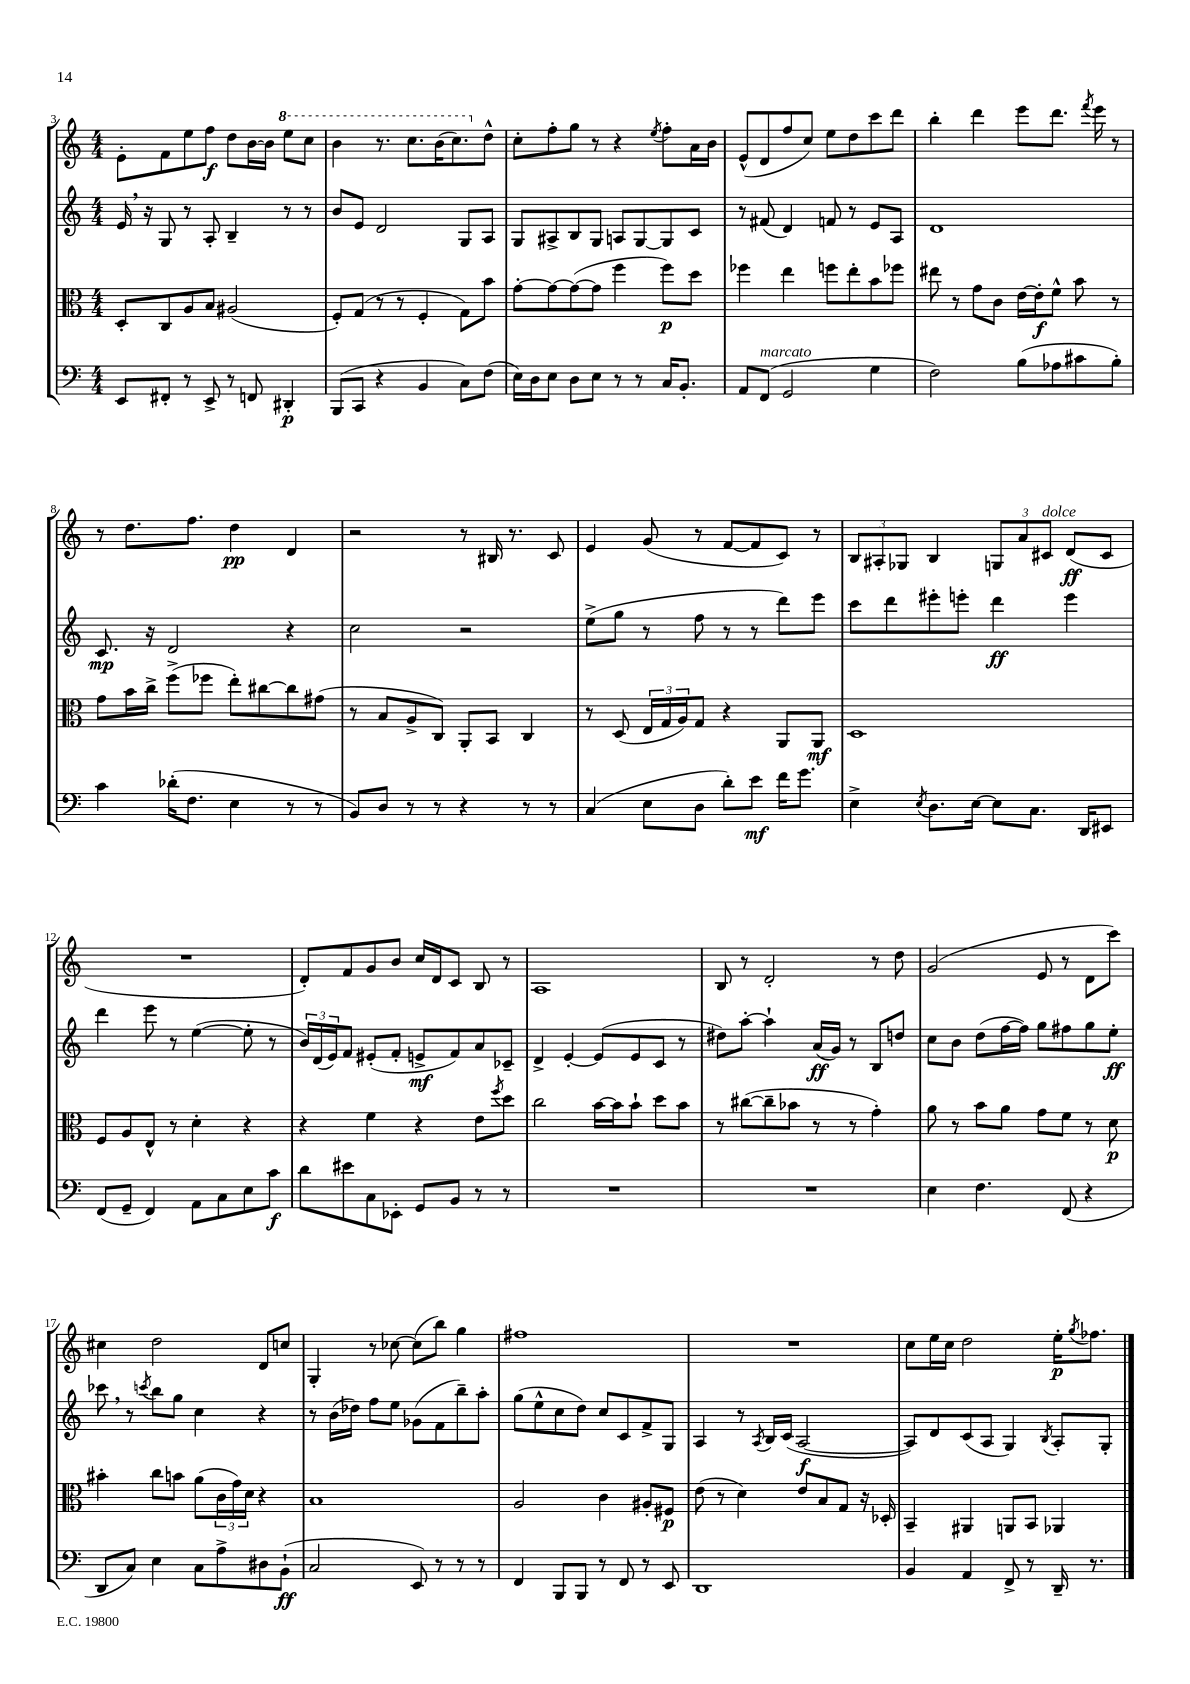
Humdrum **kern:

**kern	**kern	**kern	**kern
*staff4	*staff3	*staff2	*staff1
*clefF4	*clefC3	*clefG2	*clefG2
*k[]	*k[]	*k[]	*k[]
*M4/4	*M4/4	*M4/4	*M4/4
8EE	8D'	16e	8e'
.	.	16r	.
8FF#'	8C	8G	8f
8r	8A	8r	8ee
8EE^	8B	8A'	8ff
8r	(2A#	4B~	8dd
8FF	.	.	[16b
.	.	.	16b]
4DD#'	.	8r	8eee
.	.	8r	8ccc
=	=	=	=
(8BBB	8F')	8b	4bb
8CC	(8G	8e	.
4r	8r	2d	8.r
.	8r	.	.
.	.	.	8.ccc
4BB	4F'	.	.
.	.	.	(16bb
.	.	.	8.ccc)
8C)	8G)	8G	.
(8F	8b	8A	8dd^^
=	=	=	=
16E)	[8g'	8G	8cc'
16D	.	.	.
8E	8g_	8A#^	8ff'
8D	(8g_	8B	8gg
8E	8g]	8G	8r
8r	4ff	8A	4r
8r	.	[8G	.
.	.	.	8qee
16C	8ff)	8G]	8ff'
8.BB'	.	.	.
.	8dd	8c	16a
.	.	.	16b
=	=	=	=
8AA	4ff-	8r	(8e^^
(8FF	.	(8f#	8d
2GG	4ee	4d)	8ff
.	.	.	8cc)
.	8ff	8f	8ee
.	8ee'	8r	8dd
4G	8b	8e	8ccc
.	8ff-	8A	8ddd
=	=	=	=
2F)	8ee#	1d	4bb'
.	8r	.	.
.	8g	.	4ddd
.	8c	.	.
(8B	[16e	.	8eee
.	16e']	.	.
8A-	8f^^	.	8.ddd
8c#	8b	.	.
.	.	.	8qfff
.	.	.	16eee
8B')	8r	.	8r
=	=	=	=
4c	8g	8.c	8r
.	16b	.	8.dd
.	16cc^	16r	.
(16d-'	(8ff^	2d	.
8.F	.	.	8.ff
.	8ff-	.	.
4E	8ee')	.	4dd
.	[8cc#	.	.
8r	8cc#]	4r	4d
8r	(8g#	.	.
=	=	=	=
8BB)	8r	2cc	2r
8D	8B	.	.
8r	8A^	.	.
8r	8C)	.	.
4r	8AA'	2r	8r
.	8BB	.	16B#
.	.	.	8.r
8r	4C	.	.
8r	.	.	8c
=	=	=	=
(4C	8r	(8ee^	4e
.	(8D	8gg	.
8E	24E	8r	(8g
.	24G	.	.
.	24A)	.	.
8D	8G	8ff	8r
8d')	4r	8r	[8f
8e	.	8r	8f]
16f	8AA	8ddd)	8c)
8.g	.	.	.
.	8AA	8eee	8r
=	=	=	=
4E^	1D	8ccc	12B
.	.	.	12A#'
.	.	8ddd	.
.	.	.	12G-
8qE	.	.	.
8.D	.	8eee#'	4B
.	.	8eee'	.
[16E	.	.	.
8E]	.	4ddd	12G
.	.	.	12a
8.C	.	.	.
.	.	.	12c#
.	.	4eee	(8d
16DD	.	.	.
8EE#	.	.	8c#
=	=	=	=
(8FF	8F	4ddd	1r
8GG~	8A	.	.
4FF)	8E^^	8eee	.
.	8r	8r	.
8AA	4d'	([4ee	.
8C	.	.	.
8E	4r	8ee']	.
8c	.	8r	.
=	=	=	=
8d	4r	24b)	8d')
.	.	(24d	.
.	.	24e)	.
8e#	.	8f	8f
8C	4f	(8e#'	8g
8EE-'	.	8f'	8b
8GG	4r	8e^	16cc
.	.	.	16d
8BB	.	8f)	8c
8r	8e	8a	8B
.	8qff	.	.
8r	8dd	8c-~	8r
=	=	=	=
1r	2cc	4d^	1A
.	.	[4e'	.
.	[16b	(8e]	.
.	16b]	.	.
.	8b`	8e	.
.	8dd	8c	.
.	8b	8r	.
=	=	=	=
1r	8r	8dd#)	8B
.	([8cc#	[8aa'	8r
.	8cc#~]	4aa`]	2d'
.	8b-	.	.
.	8r	(16a	.
.	.	16g)	.
.	8r	8r	.
.	4g')	8B	8r
.	.	8dd	8dd
=	=	=	=
4E	8a	8cc	(2g
.	8r	8b	.
4.F	8b	(8dd	.
.	8a	[16ff	.
.	.	16ff])	.
.	8g	8gg	8e
(8FF	8f	8ff#	8r
4r	8r	8gg	8d
.	8d	8ee'	8ccc)
=	=	=	=
8DD	4b#'	8ccc-	4cc#
8C)	.	8r	.
.	.	8qccc	.
4E	8cc	8bb	2dd
.	8b	8gg	.
8C	(8a	4cc	.
8A^	24c	.	.
.	24g)	.	.
.	24d	.	.
8D#	4r	4r	8d
(8BB`	.	.	8cc
=	=	=	=
2C	1B	8r	4G'
.	.	(16b	.
.	.	16dd-)	.
.	.	8ff	8r
.	.	8ee	[8cc-
8EE)	.	(8g-	(8cc-]
8r	.	8f	8bb)
8r	.	8bb~)	4gg
8r	.	8aa'	.
=	=	=	=
4FF	2A	(8gg	1ff#
.	.	8ee^^	.
8BBB	.	8cc	.
8BBB	.	8dd)	.
8r	4c	8cc	.
8FF	.	8c	.
8r	8A#'	8f^	.
8EE	8F#	8G	.
=	=	=	=
1DD	(8e	4A	1r
.	8r	.	.
.	4d)	8r	.
.	.	8qA	.
.	.	16B	.
.	.	(16c	.
.	8e	[2A	.
.	8B	.	.
.	8G	.	.
.	16r	.	.
.	16D-'	.	.
=	=	=	=
4BB	4BB~	8A])	8cc
.	.	8d	16ee
.	.	.	16cc
4AA	4AA#	(8c	2dd
.	.	8A	.
8FF^	8AA	4G)	.
8r	8BB	.	.
.	.	8qB	.
16DD~	4AA-	8A'	16ee'
.	.	.	8qgg
8.r	.	.	8.ff-
.	.	8G'	.
==	==	==	==
*-	*-	*-	*-
